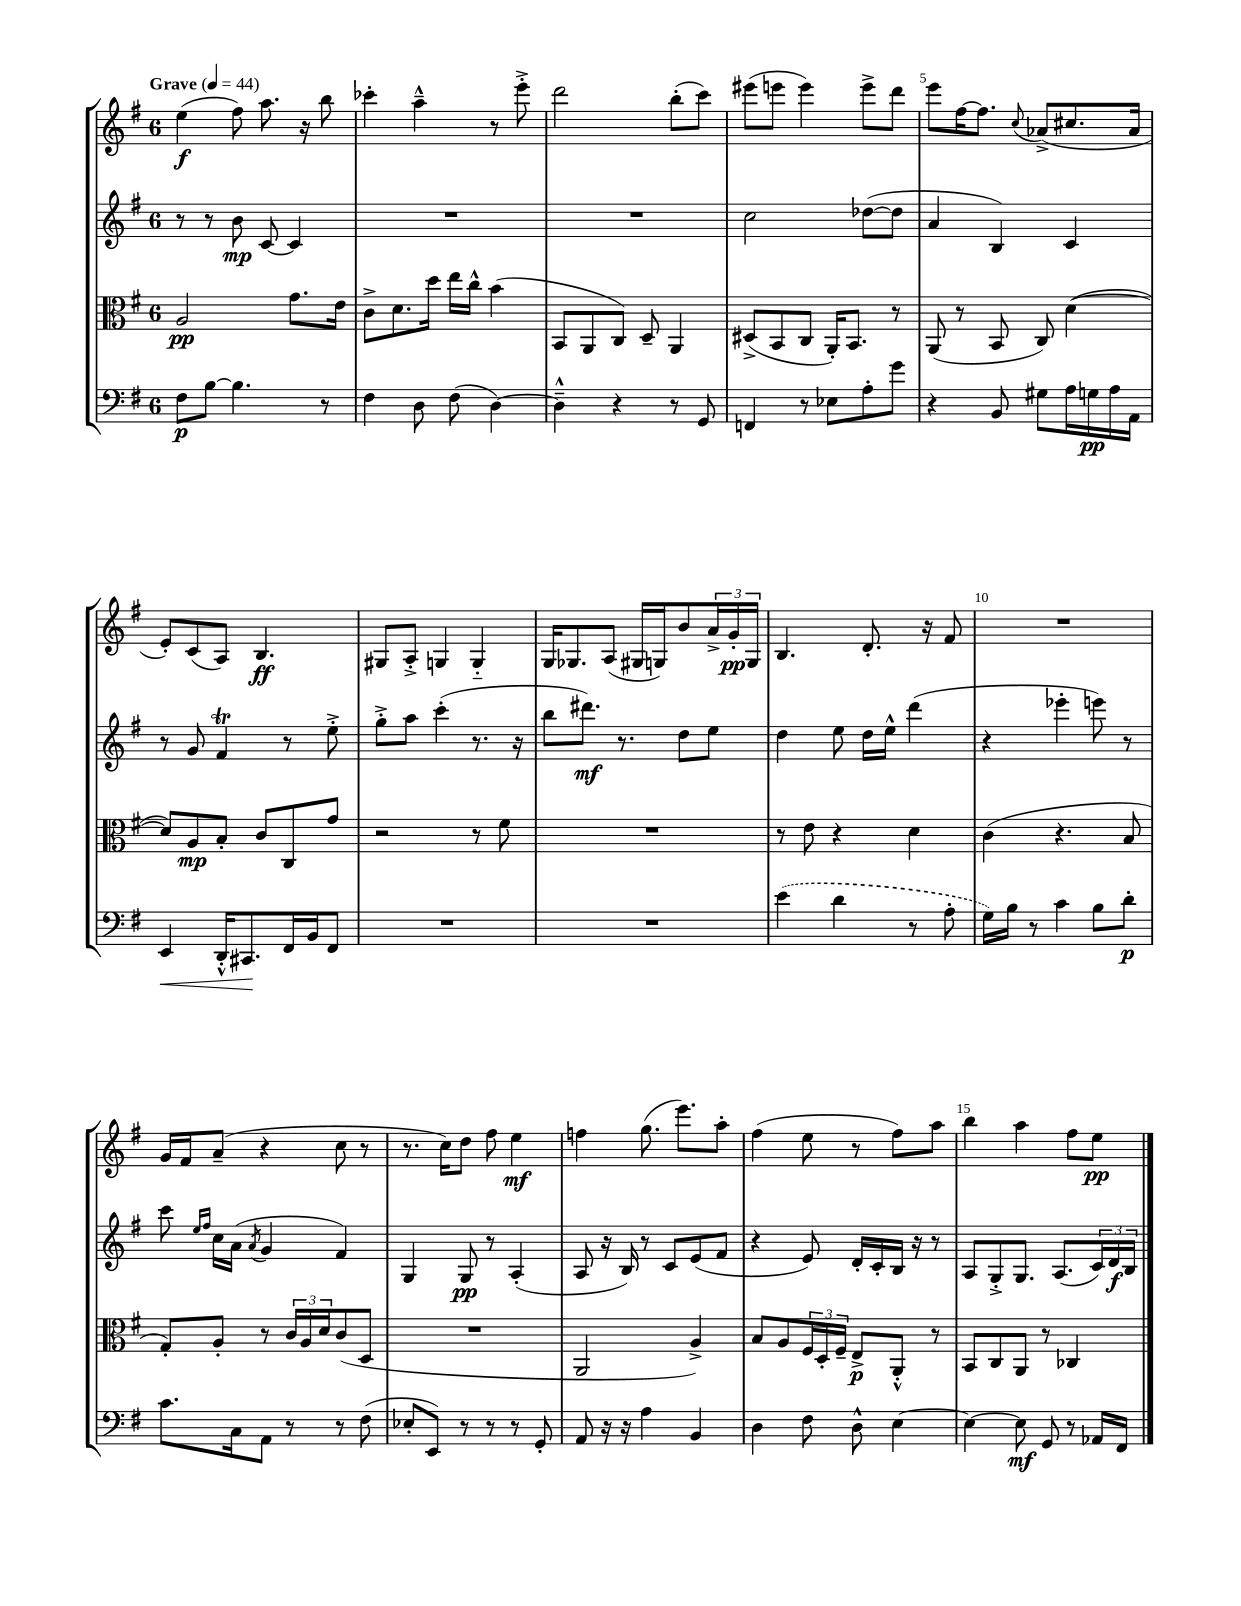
<<
\new StaffGroup <<
\new Staff = "s0" {
    \clef treble \key g \major \once \override Staff.TimeSignature.style = #'single-digit \time 6/8 \tempo "Grave" 4 = 44
    e''4\f( fis''8) a''8. r16 b''8 |
    ces'''4-. a''4---^ r8 e'''8-.-> |
    d'''2 b''8-.( c'''8) |
    eis'''8( e'''8 e'''4) e'''8-> d'''8 |
    e'''8 fis''16~ fis''8. \appoggiatura { c''8 } aes'8->( cis''8. aes'16 |
    e'8-.) c'8( a8) b4.\ff |
    gis8 a8-.-> g4 g4-_ |
    g16 ges8. a8( gis16 g16) b'8 \tuplet 3/2 { a'16-> g'16-.\pp g16 } |
    b4. d'8.-. r16 fis'8 |
    R2. |
    g'16 fis'16 a'8--( r4 c''8 r8 |
    r8. c''16) d''8 fis''8 e''4\mf |
    f''4 g''8.( e'''8.) a''8-. |
    fis''4( e''8 r8 fis''8) a''8 |
    b''4 a''4 fis''8 e''8\pp \bar "|." |
}
\new Staff = "s1" {
    \clef treble \key g \major \once \override Staff.TimeSignature.style = #'single-digit \time 6/8
    r8 r8 b'8\mp c'8~ c'4 |
    R2. |
    R2. |
    c''2 des''8~( des''8 |
    a'4 b4) c'4 |
    r8 g'8 fis'4\trill r8 e''8-.-> |
    g''8-.-> a''8 c'''4-.( r8. r16 |
    b''8 dis'''8.\mf) r8. d''8 e''8 |
    d''4 e''8 d''16 e''16-^ d'''4( |
    r4 ees'''4-. e'''8) r8 |
    c'''8 \grace { e''16 fis''16 } c''16 a'16( \acciaccatura { a'8 } g'4 fis'4) |
    g4 g8\pp r8 a4-.( |
    a8 r16 b16) r8 c'8 e'8( fis'8 |
    r4 e'8) d'16-. c'16-. b16 r16 r8 |
    a8 g8-.-> g8. a8.( \tuplet 3/2 { c'16) d'16\f b16 } \bar "|." |
}
\new Staff = "s2" {
    \clef alto \key g \major \once \override Staff.TimeSignature.style = #'single-digit \time 6/8
    a2\pp g'8. e'16 |
    c'8-> d'8. d''16 e''16 c''16-^ b'4( |
    b,8 a,8 c8) d8-- a,4 |
    dis8->( b,8 c8 a,16-.) b,8. r8 |
    a,8( r8 b,8 c8) d'4~( |
    d'8) a8\mp b8-. c'8 c8 g'8 |
    r2 r8 fis'8 |
    R2. |
    r8 e'8 r4 d'4 |
    c'4( r4. b8 |
    g8-.) a8-. r8 \tuplet 3/2 { c'16 a16 d'16 } c'8( d8 |
    R2. |
    a,2 a4->) |
    b8 a8 \tuplet 3/2 { fis16 d16-. fis16-- } e8->\p a,8-.-^ r8 |
    b,8 c8 a,8 r8 ces4 \bar "|." |
}
\new Staff = "s3" {
    \clef bass \key g \major \once \override Staff.TimeSignature.style = #'single-digit \time 6/8
    fis8\p b8~ b4. r8 |
    fis4 d8 fis8( d4~) |
    d4---^ r4 r8 g,8 |
    f,4 r8 ees8 a8-. g'8 |
    r4 b,8 gis8 a16 g16\pp a16 a,16 |
    e,4\< d,16-.-^ cis,8.\! fis,16 b,16 fis,8 |
    R2. |
    R2. |
    \once \slurDashed e'4( d'4 r8 a8-. |
    g16) b16 r8 c'4 b8 d'8-.\p |
    c'8. c16 a,8 r8 r8 fis8( |
    ees8-. e,8) r8 r8 r8 g,8-. |
    a,8 r16 r16 a4 b,4 |
    d4 fis8 d8-^ e4~ |
    e4~ e8\mf g,8 r8 aes,16 fis,16 \bar "|." |
}
>>
>>
\layout { \context { \Score \override BarNumber.break-visibility = ##(#f #t #t) barNumberVisibility = #(every-nth-bar-number-visible 5) } }
